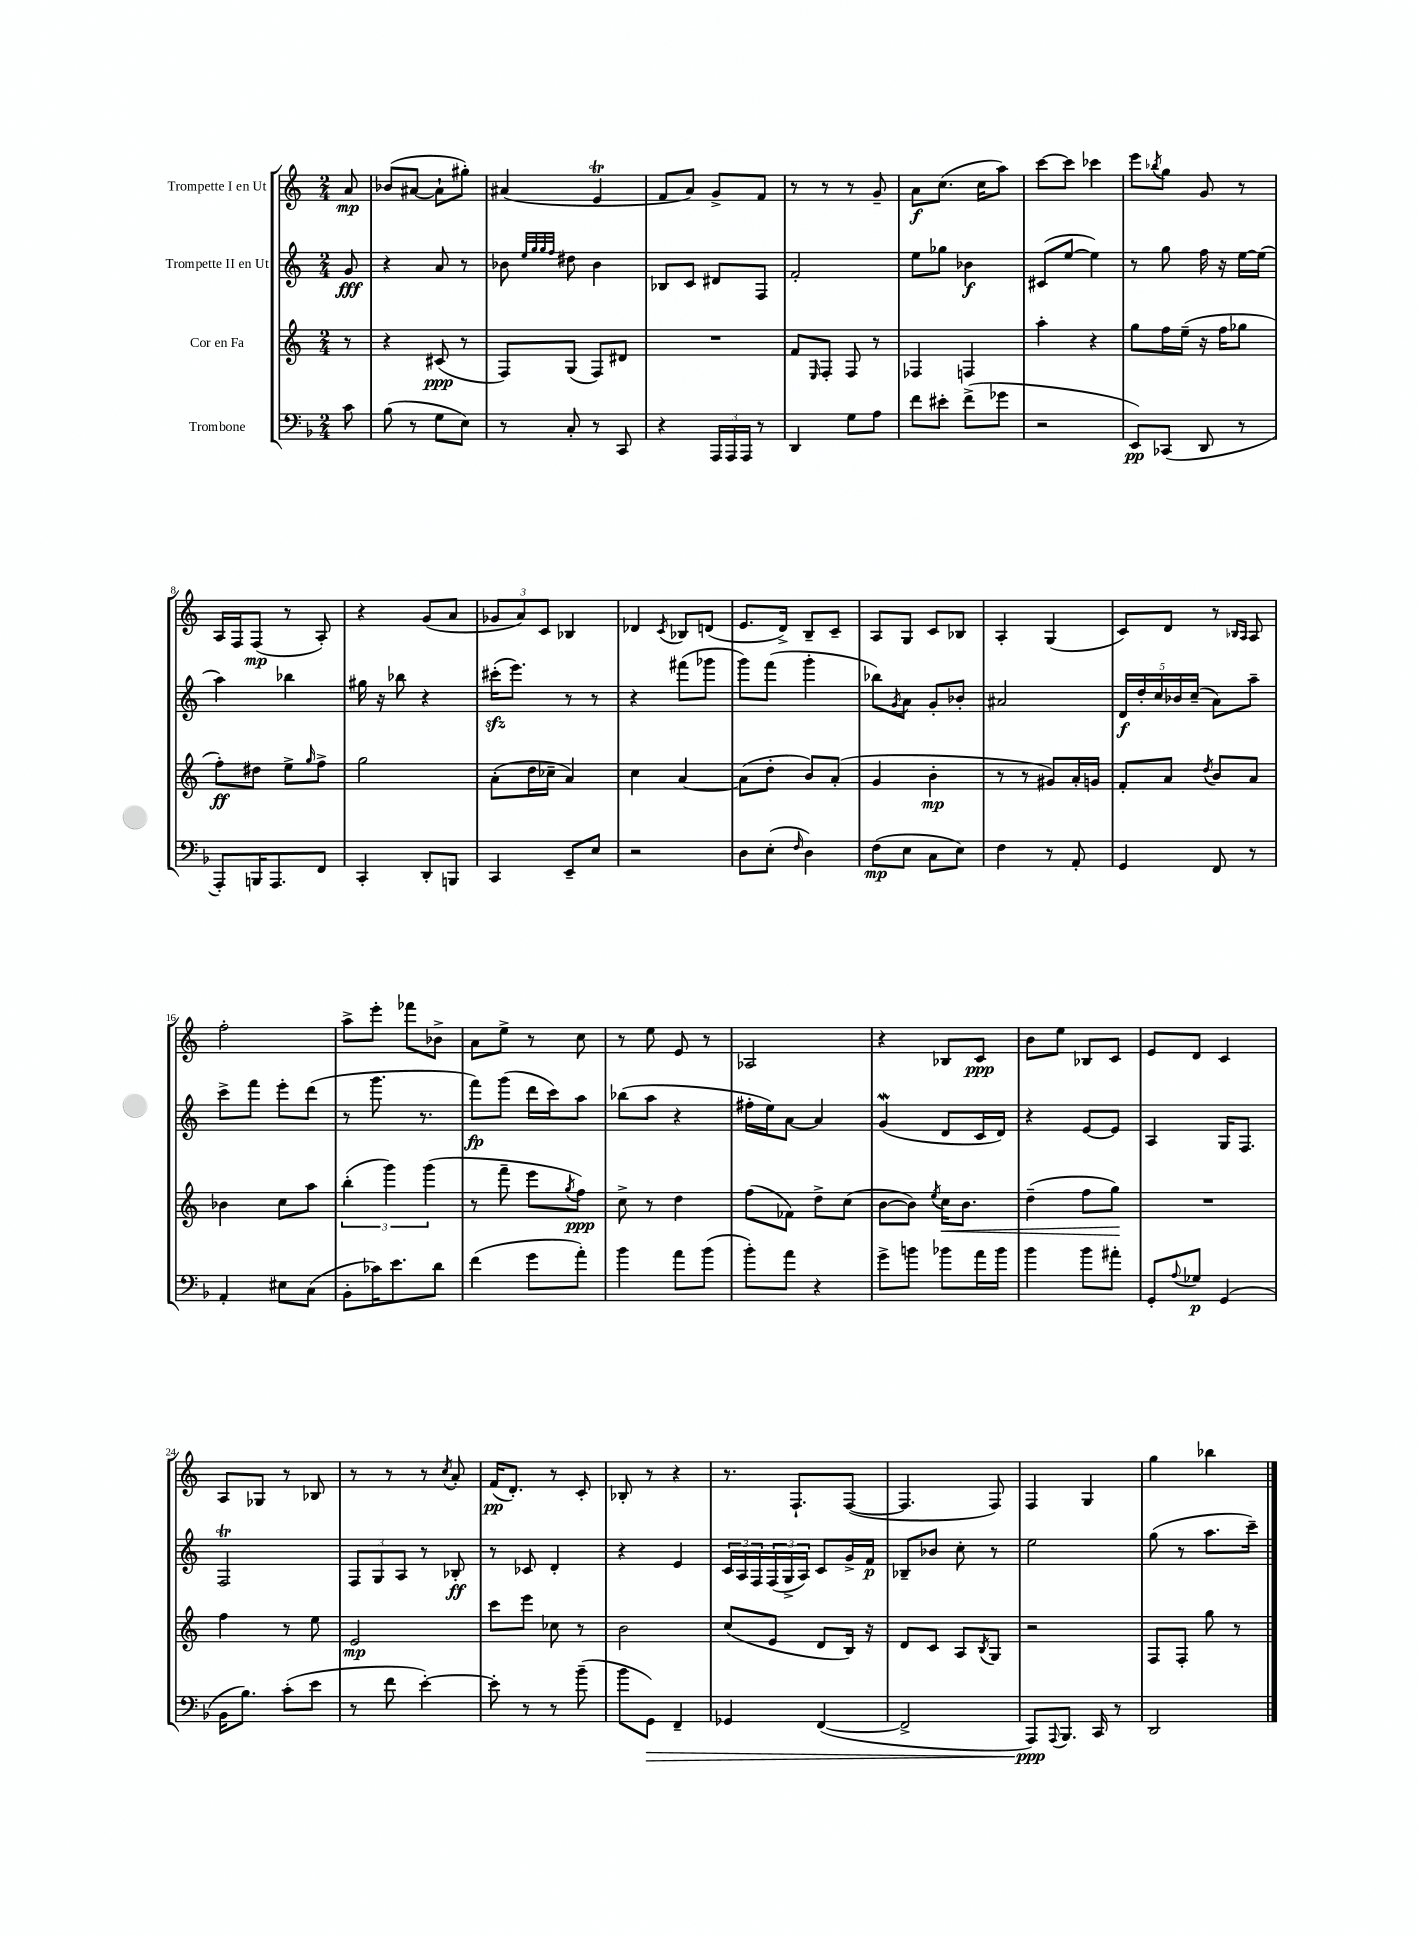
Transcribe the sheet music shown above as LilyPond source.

<<
\new StaffGroup <<
\new Staff = "s0" \with { instrumentName = "Trompette I en Ut" } {
    \clef treble \key c \major \numericTimeSignature \time 2/4 \partial 8
    a'8\mp |
    bes'8( ais'8~ ais'8-! gis''8-.) |
    ais'4( e'4\trill |
    f'8 a'8) g'8-> f'8 |
    r8 r8 r8 g'8-- |
    a'8\f c''8.( c''16 a''8) |
    c'''8~ c'''8 ces'''4 |
    e'''8 \acciaccatura { bes''8 } g''8 g'8 r8 |
    a16 f16 f8\mp( r8 a8-.) |
    r4 g'8( a'8 |
    \tuplet 3/2 { ges'8 a'8) c'8 } bes4 |
    des'4 \acciaccatura { c'8 } bes8 d'8( |
    e'8. d'16->) b8-- c'8-- |
    a8 g8 c'8 bes8 |
    a4-. g4( |
    c'8) d'8 r8 \grace { bes16 a16 } a8 |
    f''2-. |
    a''8-> e'''8-. fes'''8 bes'8-> |
    a'8 e''8-> r8 c''8 |
    r8 e''8 e'8 r8 |
    aes2 |
    r4 bes8 c'8\ppp |
    b'8 e''8 bes8 c'8 |
    e'8 d'8 c'4 |
    a8 ges8 r8 bes8 |
    r8 r8 r8 \acciaccatura { c''8 } a'8-. |
    f'16\pp( d'8.-.) r8 c'8-. |
    bes8-. r8 r4 |
    r8. f8.-! f8~( |
    f4. f8) |
    f4 g4 |
    g''4 bes''4 \bar "|." |
}
\new Staff = "s1" \with { instrumentName = "Trompette II en Ut" } {
    \clef treble \key c \major \numericTimeSignature \time 2/4 \partial 8
    g'8\fff |
    r4 a'8 r8 |
    bes'8 \grace { e''32 g''32 g''32 f''32 } dis''8 bes'4 |
    bes8 c'8 dis'8 f8 |
    f'2-. |
    e''8 ges''8 bes'4\f |
    cis'8( e''8~ e''4) |
    r8 g''8 f''16 r16 e''16~ e''16( |
    a''4) bes''4 |
    gis''16 r16 bes''8 r4 |
    cis'''16-.\sfz( e'''8.) r8 r8 |
    r4 fis'''8( ges'''8 |
    g'''8) f'''8( g'''4-. |
    bes''8) \acciaccatura { g'8 } a'8 g'8-. bes'8-. |
    ais'2 |
    \tuplet 5/4 { d'16\f d''16-. c''16 bes'16 c''16--( } a'8) a''8-- |
    c'''8-> f'''8 e'''8-. d'''8( |
    r8 g'''8. r8. |
    f'''8\fp) g'''8( d'''16 c'''16) a''8 |
    bes''8( a''8 r4 |
    fis''16-. e''16) a'8~ a'4 |
    g'4\mordent( d'8 c'16 d'16) |
    r4 e'8~ e'8 |
    a4 g16 f8. |
    f2\trill |
    \tuplet 3/2 { f8 g8 a8 } r8 bes8-.\ff |
    r8 ces'8 d'4-. |
    r4 e'4 |
    \tuplet 3/2 { c'16 a16 f16 } \tuplet 3/2 { f16( g16-> a16) } c'8 g'16-> f'16\p |
    bes8-- bes'8 c''8-. r8 |
    e''2 |
    g''8( r8 a''8. c'''16--) \bar "|." |
}
\new Staff = "s2" \with { instrumentName = "Cor en Fa" } {
    \clef treble \key c \major \numericTimeSignature \time 2/4 \partial 8
    r8 |
    r4 cis'8\ppp( r8 |
    f8) g8( f8) dis'8 |
    R2 |
    f'8 \grace { e16 } f8-. f8 r8 |
    fes4 f4 |
    a''4-. r4 |
    g''8 f''16 e''16--( r16 f''16 ges''8 |
    f''8-.\ff) dis''8 e''8-> \grace { g''16 } f''8-> |
    g''2 |
    a'8-.( d''16 ces''16-- a'4) |
    c''4 a'4~ |
    a'8( d''8-. b'8) a'8-.( |
    g'4 b'4-.\mp |
    r8 r8 gis'8) a'16-. g'16 |
    f'8-. a'8 \acciaccatura { d''8 } b'8 a'8 |
    bes'4 c''8 a''8 |
    \tuplet 3/2 { b''4-.( g'''4) g'''4( } |
    r8 f'''8-- e'''8 \acciaccatura { g''8 } f''8\ppp) |
    c''8-> r8 d''4 |
    f''8( fes'8) d''8-> c''8( |
    b'8~ b'8) \acciaccatura { e''8 } c''16\< b'8. |
    d''4--( f''8 g''8\!) |
    R2 |
    f''4 r8 e''8 |
    e'2\mp |
    c'''8 e'''8 ces''8 r8 |
    b'2 |
    c''8( e'8 d'8 b16) r16 |
    d'8 c'8 a8 \acciaccatura { b8 } g8 |
    r2 |
    f8 f8-. g''8 r8 \bar "|." |
}
\new Staff = "s3" \with { instrumentName = "Trombone" } {
    \clef bass \key f \major \numericTimeSignature \time 2/4 \partial 8
    c'8 |
    bes8( r8 g8 e8) |
    r8 c8-. r8 c,8 |
    r4 \tuplet 3/2 { a,,16 a,,16 a,,16 } r8 |
    d,4 g8 a8 |
    f'8 eis'8-. f'8->( ges'8 |
    r2 |
    e,8\pp) ces,8( d,8 r8 |
    a,,8-.) b,,16 a,,8. f,8 |
    c,4-. d,8-. b,,8 |
    c,4 e,8-- e8 |
    r2 |
    d8 e8-.( \grace { f16 } d4) |
    f8\mp( e8 c8 e8) |
    f4 r8 a,8-. |
    g,4 f,8 r8 |
    a,4-. eis8 c8( |
    bes,8-. ces'16) e'8. d'8 |
    f'4( g'8 a'8-.) |
    bes'4 a'8 bes'8( |
    bes'8-.) a'8 r4 |
    g'8-> b'8 bes'8 a'16 bes'16 |
    bes'4 bes'8 ais'8-. |
    g,8-. \appoggiatura { a8 } ges8\p g,4( |
    bes,16 bes8.) c'8-.( e'8 |
    r8 f'8 e'4~-.) |
    e'8-. r8 r8 bes'8--( |
    bes'8 g,8\>) f,4-- |
    ges,4 f,4~( |
    f,2-> |
    a,,8\ppp\!) \appoggiatura { a,,8 } bes,,8. c,16 r8 |
    d,2 \bar "|." |
}
>>
>>
